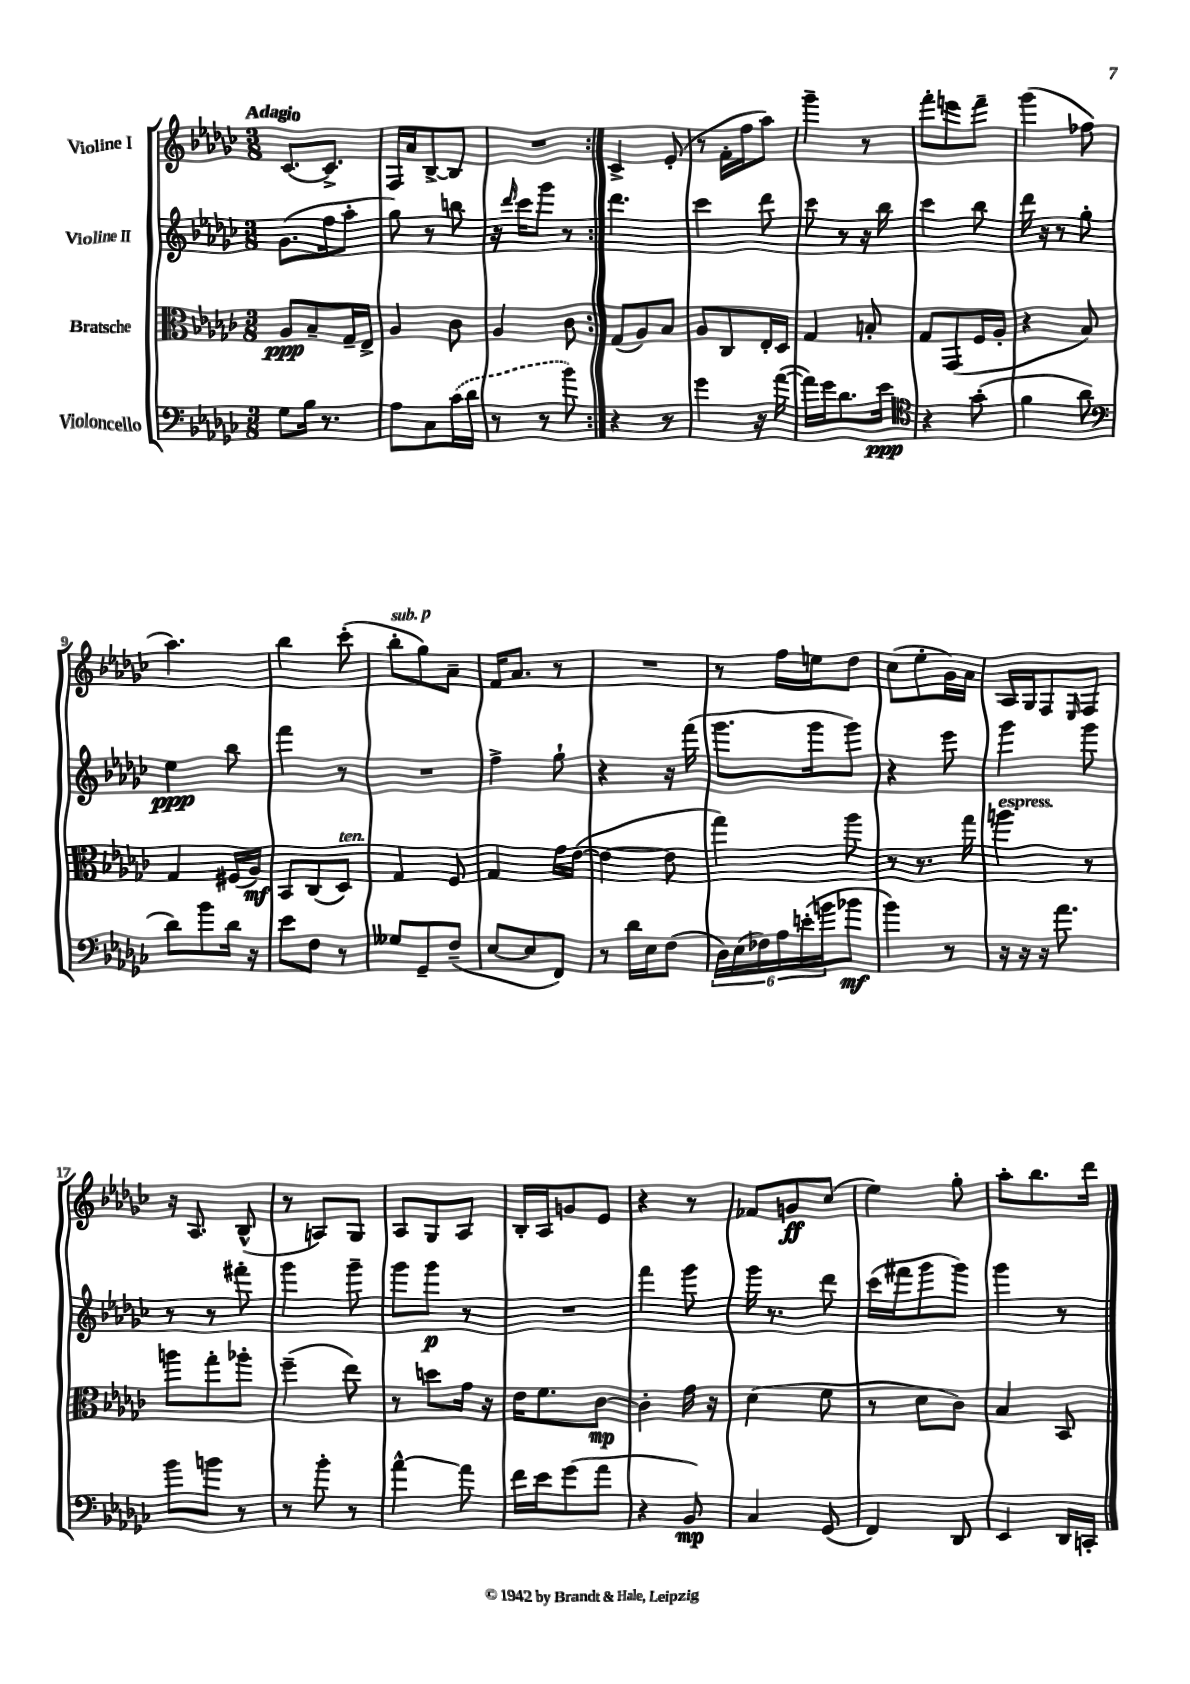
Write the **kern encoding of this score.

**kern	**kern	**kern	**kern
*staff4	*staff3	*staff2	*staff1
*clefF4	*clefC3	*clefG2	*clefG2
*k[b-e-a-d-g-c-]	*k[b-e-a-d-g-c-]	*k[b-e-a-d-g-c-]	*k[b-e-a-d-g-c-]
*M3/8	*M3/8	*M3/8	*M3/8
8G-	8A-	(8.g-	[8.c-
16B-	8B-~	.	.
8.r	.	16ff	8.c-^]
.	16G-~	8aa-'	.
.	16E-^	.	.
=	=	=	=
8A-	4A-	8gg-)	16F
.	.	.	16a-
8C-	.	8r	[8B-^
(16c-	8c-	8bb	8B-]
16d-	.	.	.
=	=	=	=
8r	4A-	16r	4.r
.	.	16qqddd-	.
.	.	16ccc-	.
8r	.	8ggg-	.
8b-)	8c-	8r	.
=:|!	=:|!	=:|!	=:|!
4r	(8G-	4.ddd-	4c-^
.	8A-)	.	.
8r	8B-	.	(8e-'
=	=	=	=
4g-	8A-	4ccc-	8r
.	8C-	.	16f'
.	.	.	16ff
16r	16E-'	8ddd-	8aa-)
([16a-	16D-	.	.
=	=	=	=
16a-])	4G-	8ccc-	4ggg-~
16g-	.	.	.
8.d-	.	8r	.
.	8B'	16r	8r
16e-	.	16bb-	.
=	=	=	=
*clefC4	*	*	*
4r	8G-	4ccc-	8fff'
.	(8GG-	.	8eee
(8g-'	16F	8bb-	8fff~
.	16A-'	.	.
=	=	=	=
4f	4r	16ddd-	(4ggg-
.	.	16r	.
.	.	8r	.
8a-	8B-)	8gg-'	8ff-
=	=	=	=
*clefF4	*	*	*
8d-)	4G-	4ee-	4.aa-)
8b-	.	.	.
16d-	(16F#	8bb-	.
16r	16A-)	.	.
=	=	=	=
8e-	8BB-	4fff	4bb-
8F	(8C-	.	.
8r	8D-)	8r	(8ccc-'
=	=	=	=
8G--	4G-	4.r	8bb-'
8GG-~	.	.	8gg-)
(8F~	8F	.	8a-~
=	=	=	=
[8E-	4G-	4ff^	16f
.	.	.	8.a-
8E-]	.	.	.
8FF)	16g-	8gg-`	8r
.	([16e-	.	.
=	=	=	=
8r	4e-_	4r	4.r
16d-	.	.	.
16E-	.	.	.
(8F	8e-]	16r	.
.	.	(16fff	.
=	=	=	=
24D-)	4gg-)	8.ggg-	8r
(24E-	.	.	.
24F-)	.	.	.
24A-	.	.	16ff
(24e'	.	.	.
.	.	16ggg-	16ee
24b	.	.	.
8b-	8aa-	8ggg-)	8dd-
=	=	=	=
4b-)	8r	4r	(8cc-
.	8.r	.	8ee-'
8r	.	8eee-	16g-)
.	16gg-	.	16a-
=	=	=	=
16r	4aa	4ggg-	16A-
16r	.	.	16G-
16r	.	.	8F
8.a-	.	.	.
.	.	.	16qqE-
.	8r	8ggg-	8F
=	=	=	=
8b-	8aa	8r	16r
.	.	.	8.A-
8b	8gg-'	8r	.
8r	8aa-'	8fff#'	(8B-^^
=	=	=	=
8r	(4ff~	4ggg-	8r
8b-'	.	.	8A)
8r	8ee-)	8ggg-~	8G-
=	=	=	=
[4a-^^	8r	8ggg-	8A-
.	8dd	8ggg-	8G-
8a-]	16g-	8r	8A-
.	16r	.	.
=	=	=	=
16f	16e-	4.r	16B-'
16e-	8.f	.	16A-
(8g-	.	.	8g
8a-	[8c-	.	8e-
=	=	=	=
4r	4c-']	4fff	4r
8BB-)	16g-	8ggg-	8r
.	16r	.	.
=	=	=	=
4C-	(4d-	16ggg-	8f-
.	.	8.r	.
.	.	.	8g
(8GG-	8f	8ddd-	(8cc-
=	=	=	=
4FF)	8r	(16ccc-	4ee-)
.	.	16fff#	.
.	8d-	8ggg-	.
8DD-	8c-)	8ggg-)	8gg-'
=	=	=	=
4EE-	4B-	4ggg-	8aa-'
.	.	.	8.bb-
16DD-	8BB-	8r	.
16CC'	.	.	16ddd-
==	==	==	==
*-	*-	*-	*-
